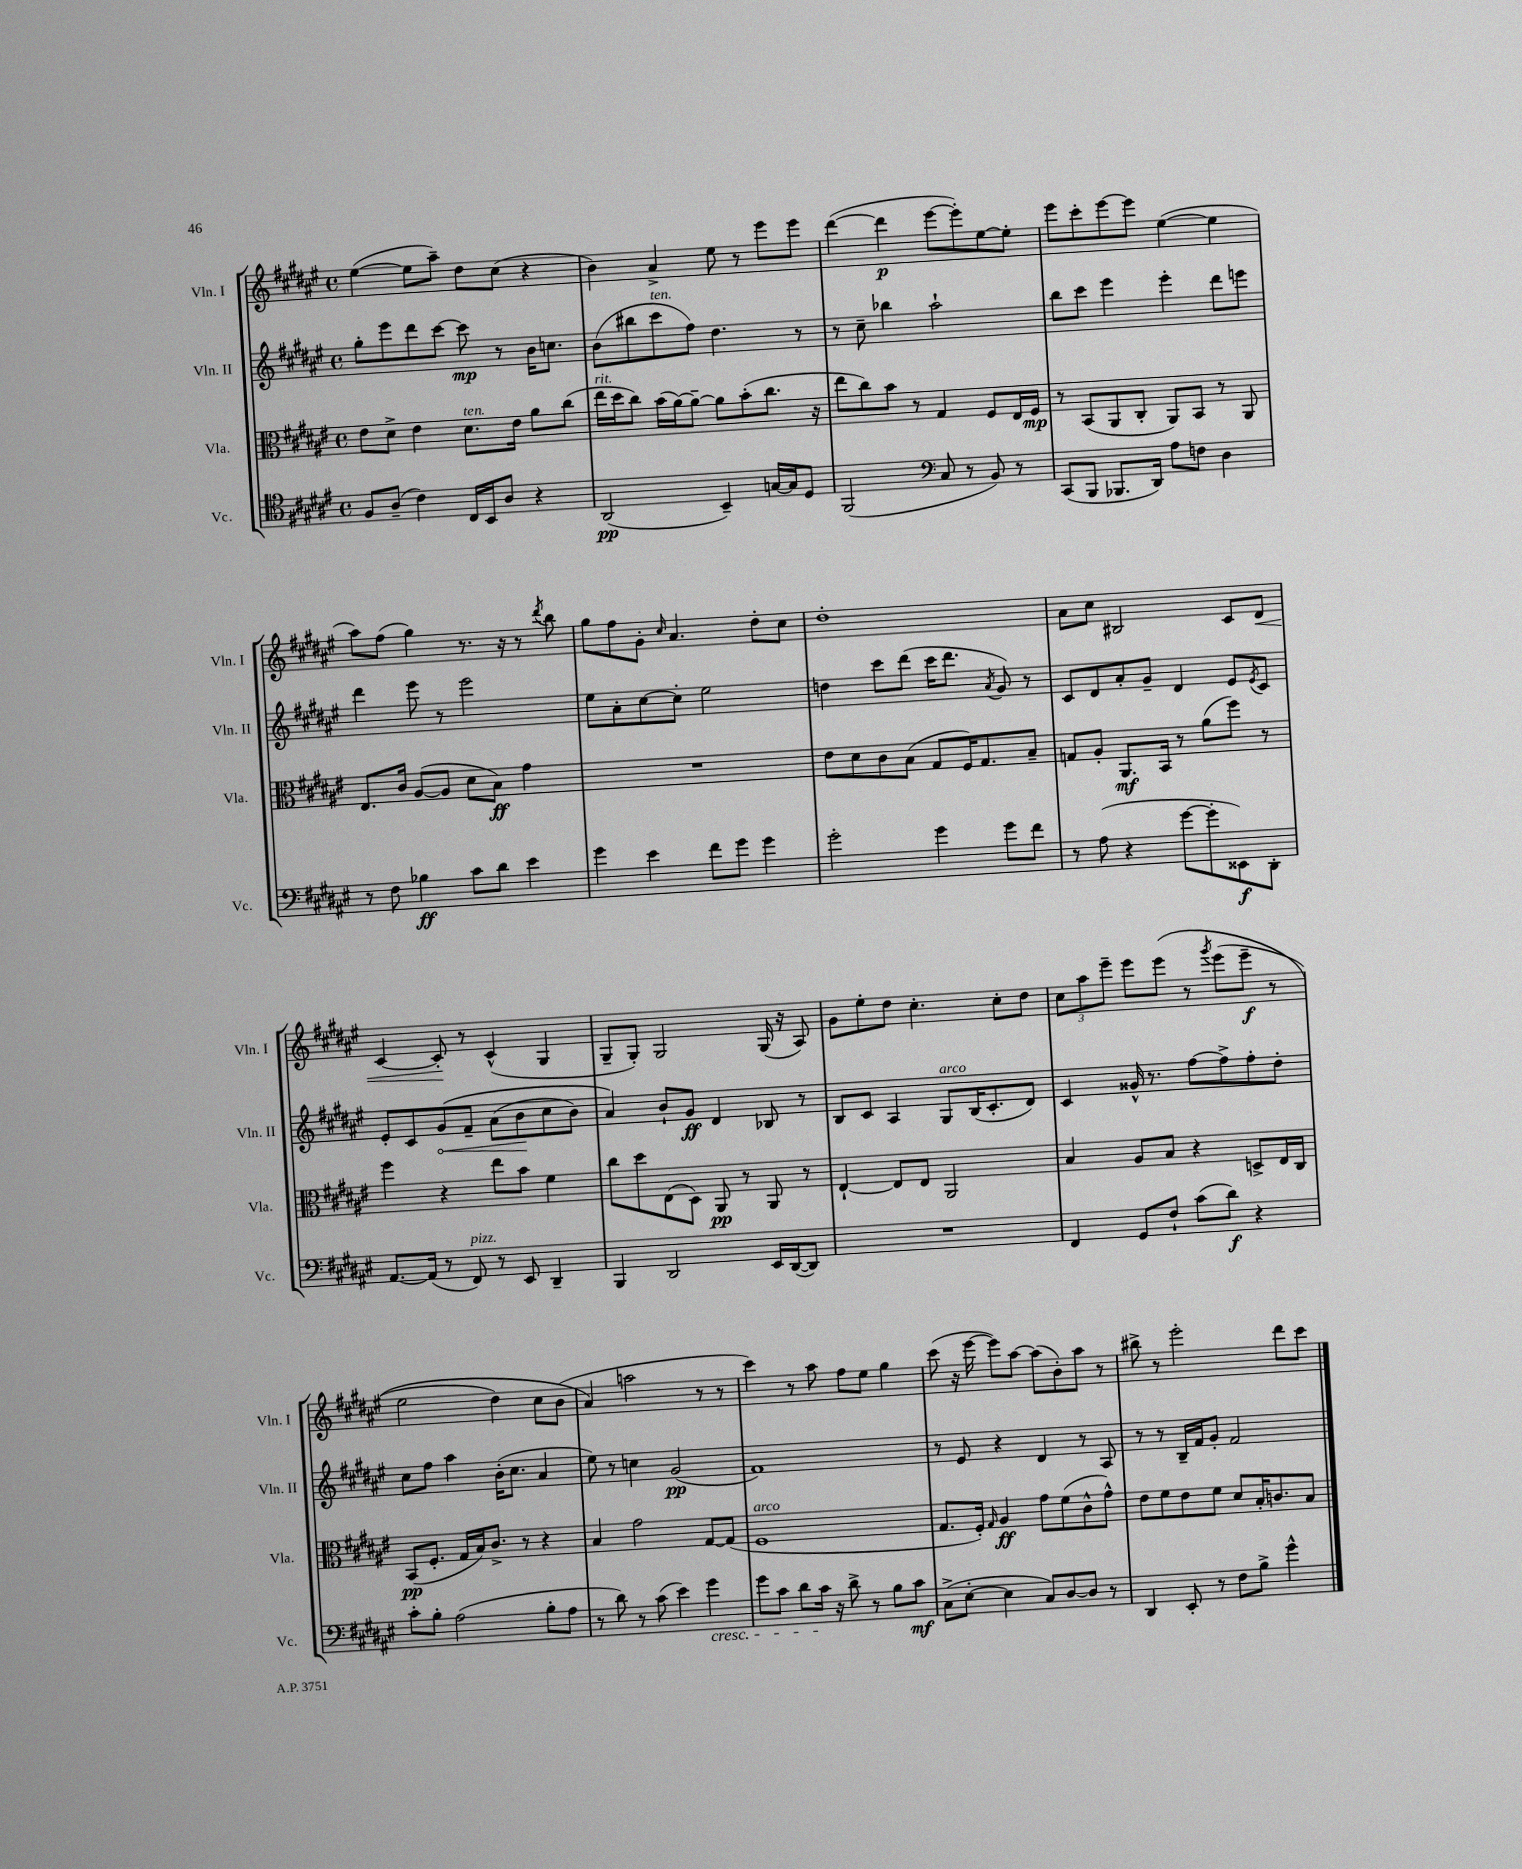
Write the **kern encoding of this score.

**kern	**kern	**kern	**kern
*staff4	*staff3	*staff2	*staff1
*clefC4	*clefC3	*clefG2	*clefG2
*k[f#c#g#d#a#e#]	*k[f#c#g#d#a#e#]	*k[f#c#g#d#a#e#]	*k[f#c#g#d#a#e#]
*M4/4	*M4/4	*M4/4	*M4/4
*met(c)	*met(c)	*met(c)	*met(c)
8F#	8e#	8gg#'	([4ee#
(8A#~	8d#^	8eee#	.
4c#)	4e#	8ddd#	8ee#]
.	.	[8ccc#	8aa#~)
16C#	8.d#	8ccc#]	8dd#
16BB	.	.	.
8A#	.	8r	(8cc#
.	16e#	.	.
4r	8a#	16b	4r
.	.	8.cc	.
.	(8cc#	.	.
=	=	=	=
(2AA#	16ee#	(8b	4b)
.	16dd#	.	.
.	8cc#)	8bb#	.
.	(16b	8ccc#	4a#^
.	[16a#)	.	.
.	8a#~_	8ff#)	.
4BB~)	8a#]	4.dd#	8ee#
.	(8b'	.	8r
[16G	8.cc#	.	8eee#
16G]	.	.	.
8D#	.	8r	8eee#
.	16r	.	.
=	=	=	=
(2FF#	8ee#	8r	([4ddd#
.	8cc#)	8cc#~	.
.	8b	4bb-	4ddd#]
.	8r	.	.
*clefF4	*	*	*
8C#	4G#	2aa#`	[8eee#
8r	.	.	8eee#'])
8BB)	8F#	.	[8ee#
8r	16E#	.	8ee#']
.	16F#	.	.
=	=	=	=
(8CC#	8r	8bb	8eee#
8BBB	(8BB	8ccc#	8ccc#'
8.BBB-	8AA#	4eee#	[8eee#
.	8C#'	.	8eee#]
16DD#)	.	.	.
8A#	8AA#)	4eee#'	([4ee#
8F	8BB	.	.
4D#	8r	8ddd#	4ee#]
.	8AA#	8eee	.
=	=	=	=
8r	8.E#	4ddd#	8aa#)
8F#	.	.	(8ff#
.	16c#	.	.
4B-	([8A#	8eee#	4gg#)
.	8A#]	8r	.
8c#	8d#	2eee#	8.r
8d#	8B)	.	.
.	.	.	16r
4e#	4g#	.	8r
.	.	.	8qddd#
.	.	.	8bb
=	=	=	=
4g#	1r	8ee#	8gg#
.	.	8a#'	8ff#
4e#	.	[8cc#	8g#'
.	.	.	16qqcc#
.	.	8cc#']	4.a#
8f#	.	2ee#	.
8g#	.	.	.
4g#	.	.	8dd#'
.	.	.	8cc#
=	=	=	=
2g#'	8e#	4dd	1dd#'
.	8d#	.	.
.	8c#	8ccc#	.
.	(8B	(8ddd#	.
4g#	8G#	16ccc#	.
.	.	8.ddd#	.
.	16F#)	.	.
.	8.G#	.	.
.	.	8qa#	.
8g#	.	8g#)	.
8f#	8B~	8r	.
=	=	=	=
8r	8G	8c#	8a#
(8A#	8A#'	8d#	8cc#
4r	8.AA#	8a#'	2B#
.	.	8g#~	.
.	16BB	.	.
[8g#	8r	4d#	.
8g#']	(8a#	.	.
8EE##)	8ff#)	8e#	8c#
.	.	8qe#	.
8DD#'	8r	8c#	8d#
=	=	=	=
[8.AA#	4ff#	8e#'	[4c#
.	.	8c#	.
(16AA#]	.	.	.
8r	4r	&(8g#	8c#']
8FF#)	.	8f#~	8r
8r	8ee#	(8a#	(4c#^^
8EE#	8b	8b	.
4DD#~	4f#	8cc#	4G#
.	.	8b)	.
=	=	=	=
4BBB	8cc#	4a#&)	8G#~
.	8dd#	.	8G#')
2DD#	(8E#	8b`	2G#
.	8D#)	8g#	.
.	8AA#	4d#	.
.	8r	.	.
16EE#	8AA#	8B-	(16G#
([16DD#	.	.	16r
8DD#])	8r	8r	8A#)
=	=	=	=
1r	[4E#`	8B	8g#
.	.	8c#	8ee#'
.	8E#]	4A#	8dd#
.	8E#	.	4.cc#'
.	2AA#	8G#	.
.	.	(16B	.
.	.	8.c#'	.
.	.	.	8cc#'
.	.	8d#)	8dd#
=	=	=	=
4FF#	4B	4c#	12cc#
.	.	.	12aa#
.	.	.	12eee#~
8GG#	8A#	16g##^^	8eee#
.	.	8.r	.
8F#`	8B	.	&(8eee#
(8c#	4r	[8ff#	8r
.	.	.	8qggg#
8d#)	.	8ff#^]	(8eee#
4r	8D^	8ff#'	8eee#~
.	16E#	8dd#'	8r
.	16C#	.	.
=	=	=	=
8c#'	(8BB	8cc#	2ee#
8B'	8.F#'	8ff#	.
(2A#	.	4aa#	.
.	16G#	.	.
.	16B)	.	.
.	8.c#^	.	.
.	.	(16b'	4dd#)
.	.	8.cc#	.
.	8r	.	.
8B'	4r	4a#	8cc#
8A#	.	.	(8b
=	=	=	=
8r	4B	8ee#)	4a#&)
8d#)	.	8r	.
8r	2g#	4cc	2aa
(8c#	.	.	.
4e#)	.	(2g#	.
4g#	[8G#	.	8r
.	(8G#]	.	8r
=	=	=	=
8g#	1F#	1f#)	4ccc#)
8c#	.	.	.
8d#	.	.	8r
16c#	.	.	8aa#
16r	.	.	.
8d#^	.	.	8ff#
8r	.	.	8ee#
8B	.	.	4gg#
8c#	.	.	.
=	=	=	=
(8C#^	8.G#	8r	(8ccc#
[8E#'	.	8e#	16r
.	16F#')	.	[16eee#
.	16qqG#	.	.
4E#]	4A#	4r	8eee#])
.	.	.	[8aa#
8C#)	8g#	4d#	(8aa#]
[8D#	(8f#	.	8b')
8D#]	8c#^^	8r	8aa#
8r	8g#^^)	8A#	8r
=	=	=	=
4DD#	8e#	8r	8bb#^
.	8f#	8r	8r
8EE#'	8e#	16B~	2eee#'
.	.	16f#	.
8r	8f#	8g#'	.
8F#	8d#	2f#	.
8B^	16B'	.	.
.	8.c	.	.
4g#^^	.	.	8ddd#
.	8B	.	8ccc#
==	==	==	==
*-	*-	*-	*-
